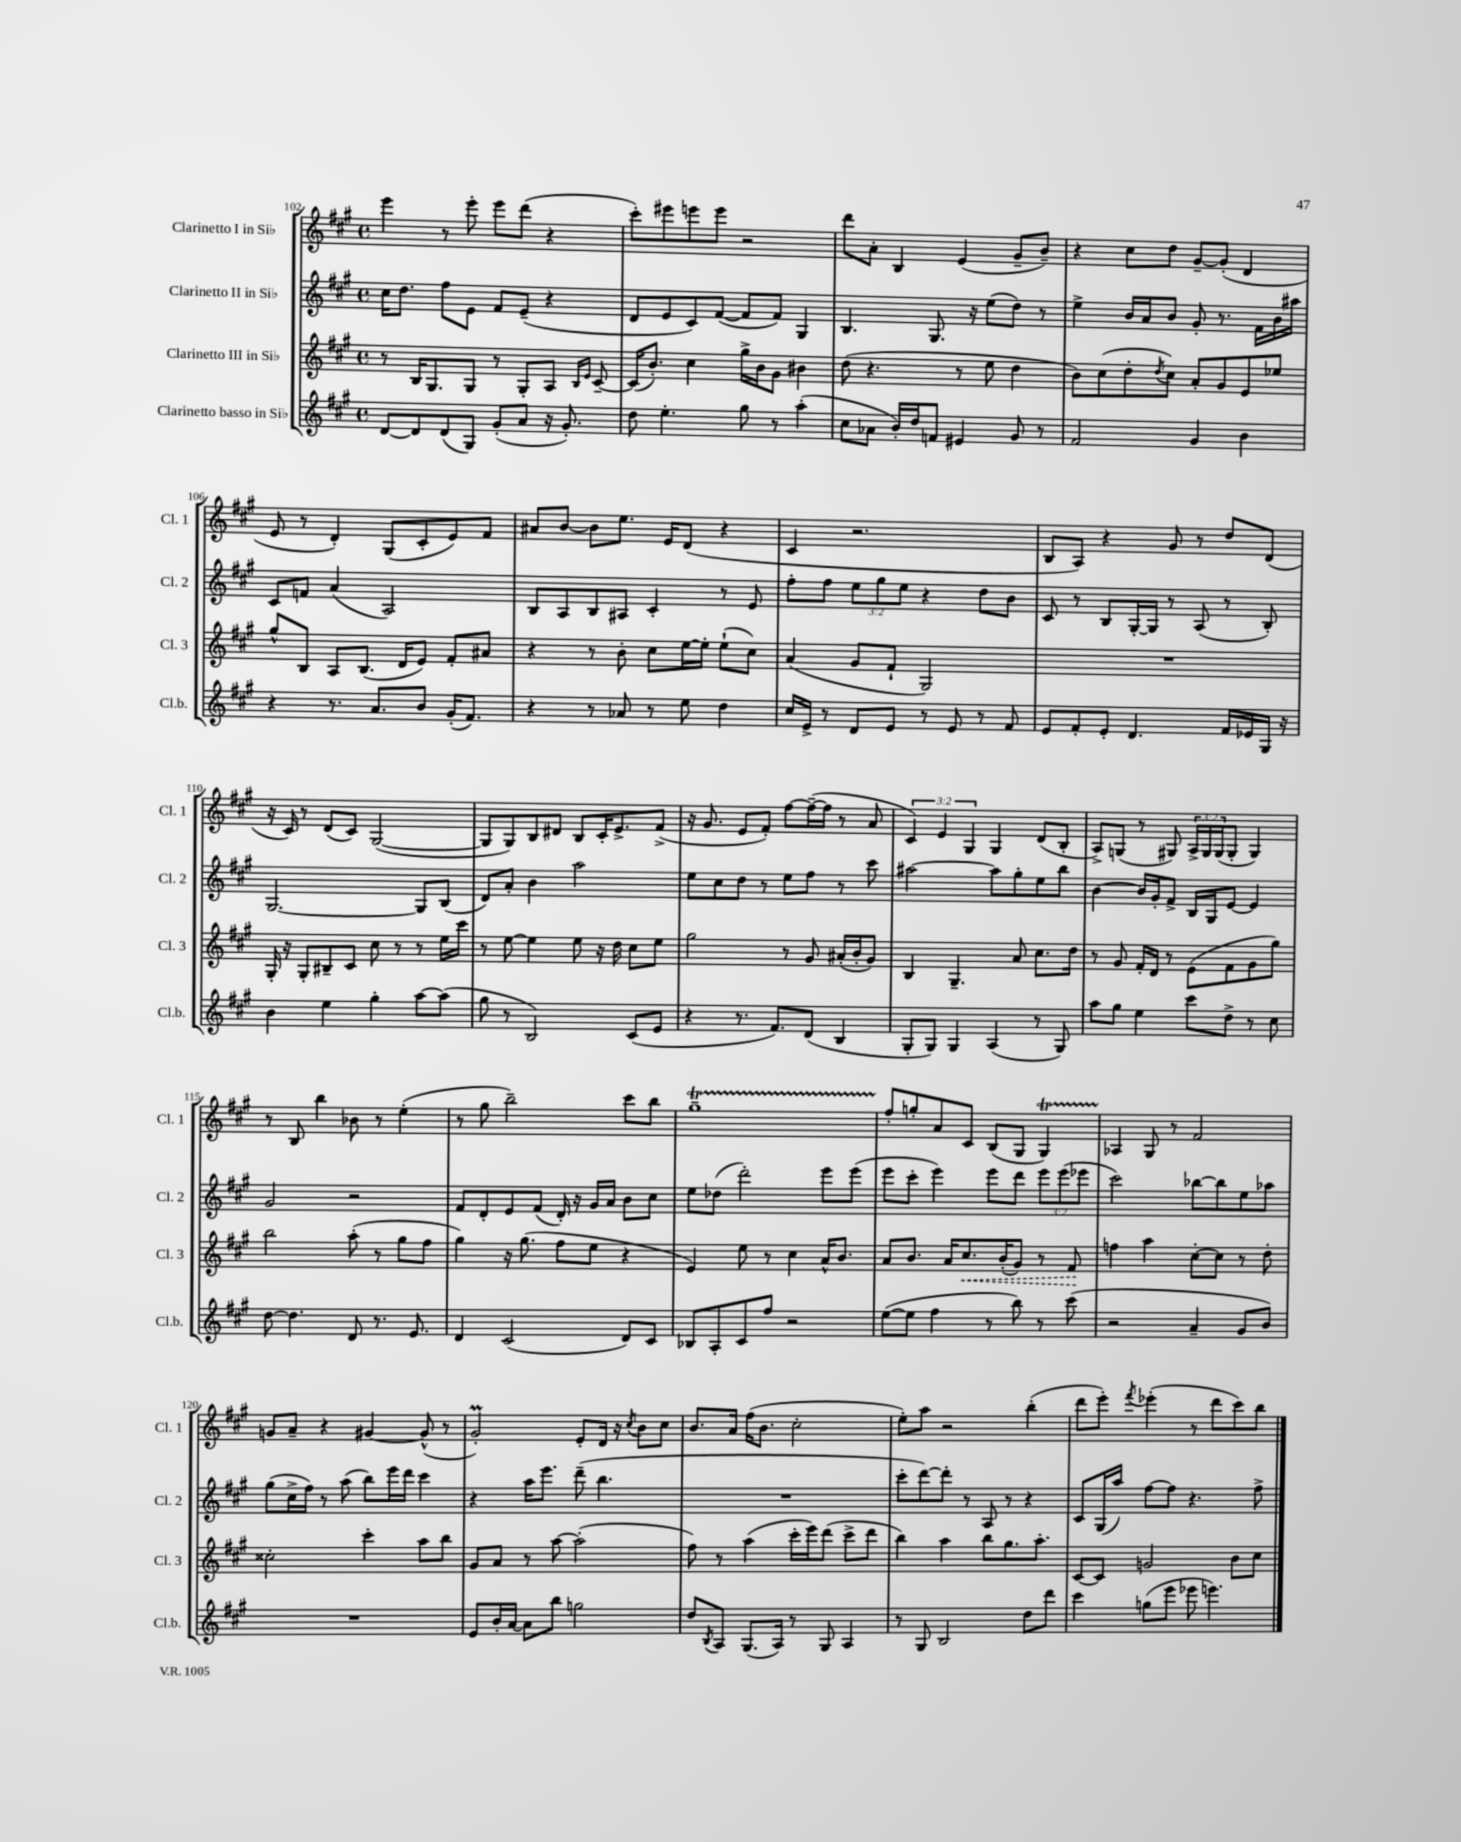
<<
\new StaffGroup <<
\new Staff = "s0" \with { instrumentName = "Clarinetto I in Sib" shortInstrumentName = "Cl. 1" } {
    \clef treble \key a \major \defaultTimeSignature \time 4/4 \override Staff.TupletNumber.text = #tuplet-number::calc-fraction-text
    e'''4 r8 e'''8-. e'''8 d'''8( r4 |
    cis'''8-.) eis'''8 e'''8 e'''8 r2 |
    d'''8 a'8-. b4 e'4( gis'8-- b'8--) |
    r4 cis''8 d''8 gis'8~-- gis'8-.( d'4 |
    e'8 r8 d'4-.) gis8( cis'8-. e'8) fis'8 |
    ais'8 b'8~ b'8 e''8. e'16 d'8( r4 |
    cis'4 r2. |
    b8 a8) r4 gis'8 r8 d''8 d'8( |
    r16 cis'16) r8 d'8( cis'8) gis2~( |
    gis8 gis8) b8 dis'8 b8 cis'16-. e'8.-> fis'8->( |
    r16 gis'8. e'8 fis'8-.) fis''8~ fis''16~--( fis''16 r8 a'8 |
    \tuplet 3/2 { cis'4) e'4 gis4 } gis4 d'8( b8-. |
    a8->) g8( r8 gis8) \tuplet 3/2 { a16-> gis16 gis16( } gis8-. gis4) |
    r8 b8 b''4 bes'8 r8 e''4-.( |
    r8 gis''8 b''2--) cis'''8 b''8 |
    gis''1--\startTrillSpan |
    fis''8-.\stopTrillSpan g''8-. a'8 cis'8 b8( gis8 gis4\startTrillSpan) |
    aes4\stopTrillSpan gis8 r8 fis'2 |
    g'8 a'8-- r4 gis'4~ gis'8-^( r8 |
    gis'2-.\prall) e'8-. d'16 r16 \acciaccatura { cis''8 } b'8 cis''8 |
    b'8. a'16 fis''16( b'8. cis''2-. |
    e''8-.) a''8 r2 b''4-.( |
    d'''8 e'''8-.) \acciaccatura { fis'''8 } ees'''4-.( r8 d'''8 cis'''8) b''8 \bar "|." |
}
\new Staff = "s1" \with { instrumentName = "Clarinetto II in Sib" shortInstrumentName = "Cl. 2" } {
    \clef treble \key a \major \defaultTimeSignature \time 4/4 \override Staff.TupletNumber.text = #tuplet-number::calc-fraction-text
    cis''16 d''8. fis''8 e'8 fis'8 e'8--( r4 |
    d'8 e'8 cis'8) fis'8~( fis'8 fis'8) gis4 |
    b4. gis8. r16 e''8( d''8) r8 |
    e''4-> b'16 a'16 b'8 gis'8-. r8. fis'16 b'16 ais''16 |
    cis'8 f'8 a'4( a2) |
    b8 a8 b8 ais8 cis'4-. r8 e'8 |
    fis''8-. fis''8 \tuplet 3/2 { e''8 gis''8 e''8 } r4 d''8 b'8 |
    cis'8 r8 b8 gis16~-. gis16 r8 a8( r8 b8-.) |
    gis2.~ gis8 b8( |
    d'8) a'8-. b'4 a''2 |
    e''8 cis''8 d''8 r8 e''8 fis''8 r8 cis'''8 |
    ais''2~ ais''8 gis''8-. e''8 b''8 |
    b'4~ b'16 gis'16-. fis'8-> b16 gis16 e'8~ e'4 |
    gis'2 r2 |
    fis'8 d'8-. e'8 fis'8( d'16-.) r16 gis'16 a'16 b'8 cis''8 |
    e''8 des''8( d'''2-.) e'''8 e'''8( |
    e'''8 cis'''8-. e'''4) e'''8 d'''8 \tuplet 3/2 { e'''8 e'''8( ees'''8 } |
    cis'''2) bes''8~ bes''8 e''8 aes''8 |
    gis''8( cis''16-> fis''16) r8 a''8( b''8) e'''16 d'''16 cis'''4 |
    r4 a''16 e'''8. d'''8--( b''4. |
    R1 |
    cis'''8-. d'''8~) d'''8-. r8 a8 r8 r4 |
    cis'8 gis16( a''16) fis''8~ fis''8 r4. fis''8-> \bar "|." |
}
\new Staff = "s2" \with { instrumentName = "Clarinetto III in Sib" shortInstrumentName = "Cl. 3" } {
    \clef treble \key a \major \defaultTimeSignature \time 4/4
    r8 b16 gis8. gis8 r8 gis8-. a8 \grace { b16 e'16 } cis'8~-- |
    cis'16( b'8.-.) cis''4 gis''16-> b'16 gis'8 bis'4 |
    d''8( r4. r8 e''8 d''4 |
    b'8) cis''8( d''8-. \acciaccatura { d''8 } cis''8) a'8-. gis'8 e'8 ees''8 |
    gis''8-^ b8 a8 b8.( d'16 e'8) fis'8-. ais'8 |
    r4 r8 b'8-. cis''8 e''16~ e''16-. e''8-!( cis''8) |
    a'4( gis'8 fis'8-! gis2) |
    R1 |
    gis16-. r16 gis8-. bis8-- cis'8 cis''8 r8 r8 e''16 cis'''16 |
    r8 e''8~ e''4 e''8 r16 d''16 cis''8 e''8 |
    gis''2 r8 gis'8 ais'16-.( b'16-. gis'8) |
    b4 gis4.-- a'8 cis''8. d''16 |
    r8 gis'8 fis'16-. d'16 r8 e'8( fis'8 gis'8 gis''8) |
    b''2 a''8-.( r8 gis''8 fis''8 |
    gis''4) r16 gis''8.( fis''8 e''8 r4 |
    e'4) e''8 r8 cis''4 a'16-^ b'8. |
    a'8 b'8. a'16 \once \override Hairpin.style = #'dashed-line cis''8.\< b'16-.( gis'8) r8 fis'8\! |
    f''4 a''4 cis''8~-. cis''8 r8 d''8-. |
    cisis''2-. cis'''4-. a''8 b''8 |
    gis'8 a'8 r8 a''8~ a''2-.( |
    fis''8) r8 a''4( cis'''16-. e'''16) d'''8( cis'''8-> d'''8 |
    b''4) a''4 b''8 gis''8. a''8.-. |
    cis'8~ cis'8 g'2 b'8 cis''8 \bar "|." |
}
\new Staff = "s3" \with { instrumentName = "Clarinetto basso in Sib" shortInstrumentName = "Cl.b." } {
    \clef treble \key a \major \defaultTimeSignature \time 4/4
    d'8~ d'8 d'8( gis8) gis'8-.( a'8 r16 gis'8.-.) |
    d''8 e''4.-. gis''8 r8 a''4-.( |
    cis''8 aes'8 b'16-.) d''16 f'8 eis'4 gis'8 r8 |
    fis'2 gis'4 b'4 |
    r4 r8. a'8. b'8 gis'16-.( fis'8.) |
    r4 r8 aes'8 r8 e''8 d''4 |
    cis''16 e'16-> r8 d'8 e'8 r8 e'8 r8 fis'8 |
    e'8 fis'8-. e'8-. d'4. fis'16 ees'16 gis16 r16 |
    b'4 e''4 gis''4-. a''8~ a''8( |
    gis''8 r8 b2) cis'8( e'8 |
    r4 r8. fis'8.) d'8( b4 |
    gis8-. gis8) gis4 a4( r8 gis8) |
    a''8 gis''8 e''4 cis'''8 d''8-> r8 cis''8 |
    d''8~ d''4. d'8 r8. e'8. |
    d'4 cis'2( d'8) cis'8 |
    bes8 a8-. cis'8 fis''8 r2 |
    e''8~( e''8 fis''4 r8 b''8) r8 cis'''8( |
    r2 a'4-- gis'8 b'8) |
    R1 |
    e'8 b'16-. a'16~ a'8 b''8 g''2 |
    d''8 \acciaccatura { b8 } a8 gis8.( a16) r8 gis8 a4 |
    r8 gis8 b2 d''8 d'''8 |
    cis'''4 g''8( e'''8 ees'''8 e'''4.) \bar "|." |
}
>>
>>
\layout { \context { \Score currentBarNumber = #102 } }
